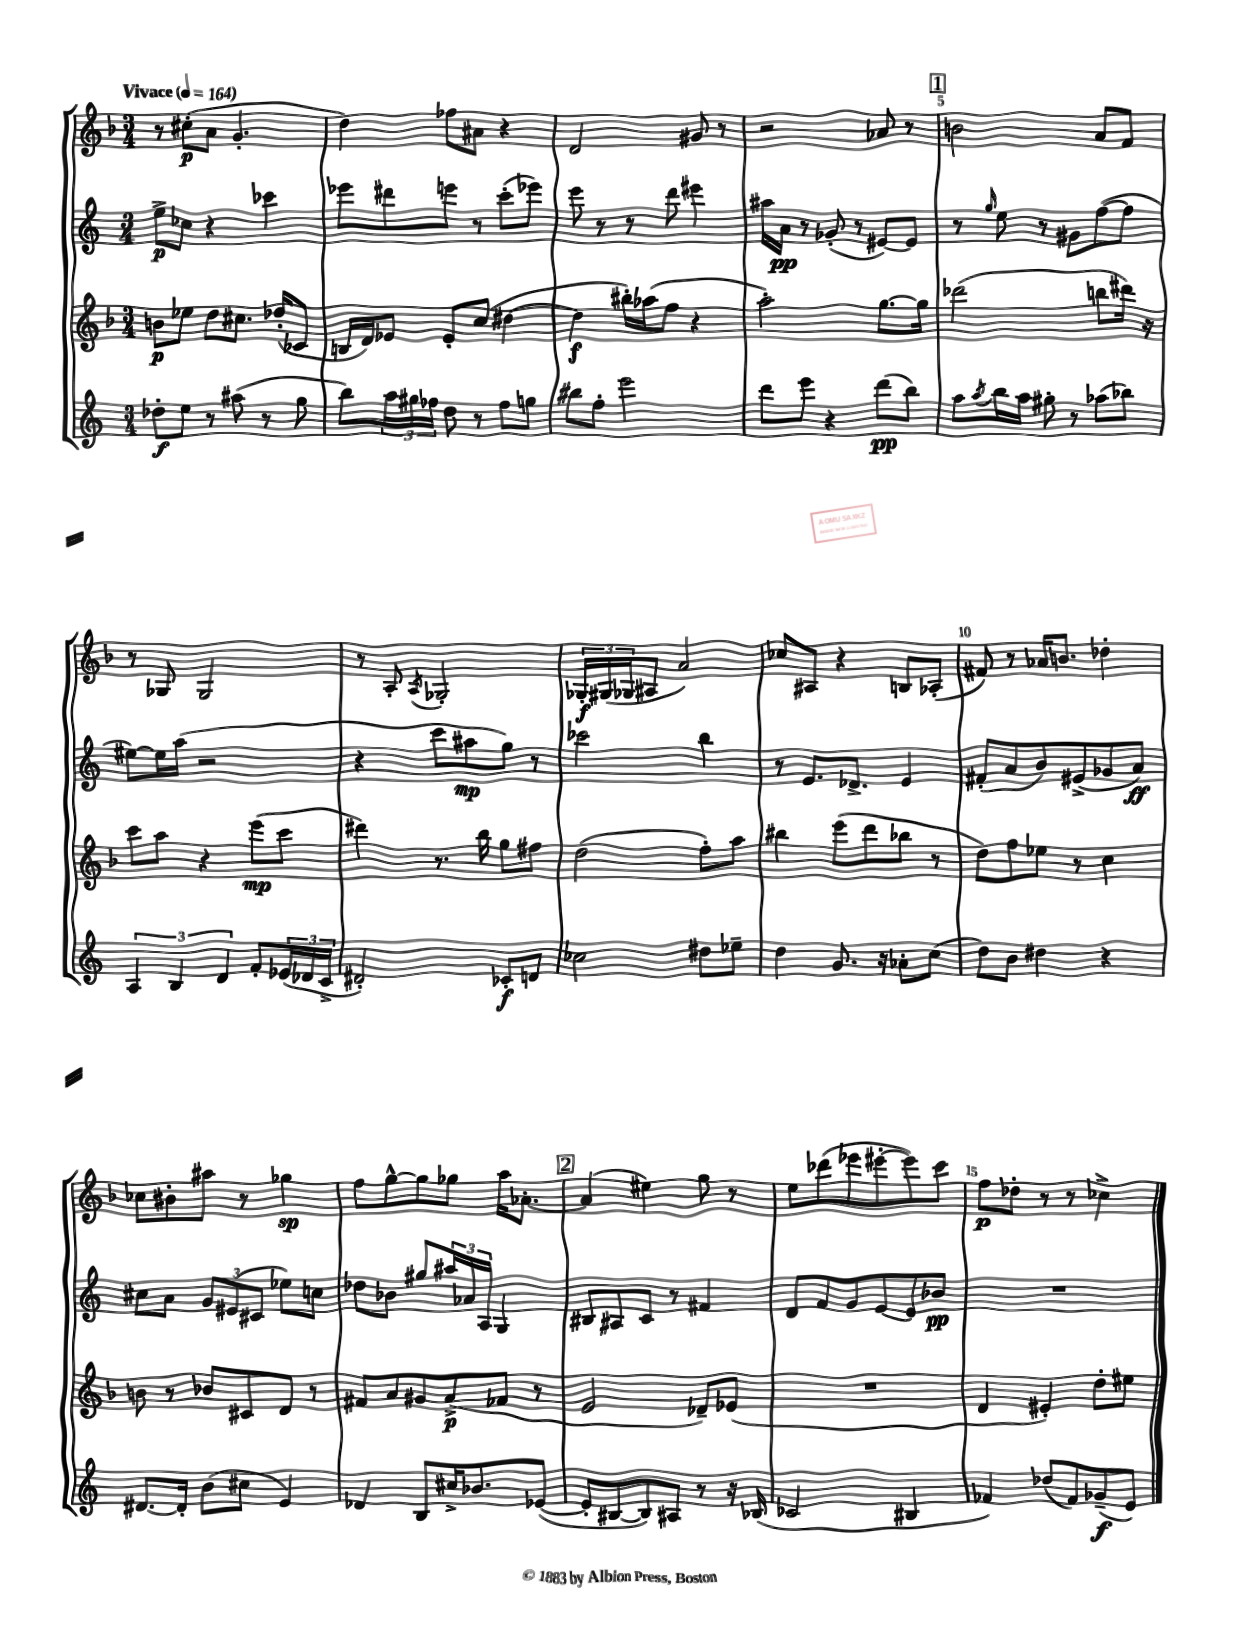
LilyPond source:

<<
\new StaffGroup <<
\new Staff = "s0" {
    \clef treble \key f \major \numericTimeSignature \time 3/4 \tempo "Vivace" 4 = 164
    r8 cis''8-.\p( a'8 g'4.-. |
    d''4) fes''8 ais'8 r4 |
    d'2 gis'8 r8 |
    r2 aes'8 r8 |
    \mark \markup { \box "1" } b'2 a'8 f'8 |
    r8 ges8 ges2 |
    r8 a8-. \acciaccatura { a8 } ges2-. |
    \tuplet 3/2 { ges16-.\f gis16( ges16 } ais8 a'2) |
    ces''8 ais8 r4 b8 aes8-.( |
    fis'8) r8 aes'16 b'8. des''4-. |
    ces''8 bis'8-. ais''8 r8 ges''4\sp |
    f''8 g''8~-^ g''8 ges''8 a''16 aes'8.~-. |
    \mark \markup { \box "2" } aes'4( eis''4) g''8 r8 |
    e''8 des'''8( ees'''8 eis'''8~-. eis'''8) c'''8 |
    f''8\p des''8-. r8 r8 ces''4-> \bar "|." |
}
\new Staff = "s1" {
    \clef treble \key c \major \numericTimeSignature \time 3/4
    e''8->\p ces''8 r4 ces'''4 |
    ees'''8 dis'''8 e'''8 r8 c'''8-.( ees'''8) |
    e'''8 r8 r8 d'''8 eis'''4 |
    ais''16 a'16\pp r8 ges'8-.( r8 eis'8~) eis'8 |
    \mark \markup { \box "1" } r8 \grace { g''16 } e''8 r8 gis'8 f''8~( f''8 |
    eis''8~) eis''16 a''16( r2 |
    r4 c'''8 ais''8\mp g''8) r8 |
    ces'''2 b''4 |
    r8 e'8. des'8.-> e'4 |
    fis'8-.( a'8 b'8) eis'8->( ges'8 a'8\ff) |
    cis''8 a'8 \tuplet 3/2 { g'8 eis'8( cis'8 } ees''8) c''8 |
    des''8 bes'8 gis''8 \tuplet 3/2 { ais''16 aes'16 a16 } g4 |
    \mark \markup { \box "2" } bis8 ais8 c'8 r8 fis'4 |
    d'8 f'8 g'8 e'8~ e'8 bes'8\pp |
    R2. \bar "|." |
}
\new Staff = "s2" {
    \clef treble \key f \major \numericTimeSignature \time 3/4
    b'8\p ees''8 d''8 cis''8. des''16-.( ces'8 |
    b16 d'16) ees'8 ees'8-. c''8( dis''4~ |
    dis''4\f bis''16-.) aes''16( f''8 r4 |
    a''2-.) g''8.~ g''16 |
    \mark \markup { \box "1" } des'''2( b''8 dis'''16) r16 |
    c'''8 a''8 r4 e'''8\mp( c'''8 |
    dis'''4) r8. bes''16 g''8 fis''8 |
    d''2( f''8-.) a''8 |
    bis''4 e'''8( d'''8 bes''8 r8 |
    d''8) f''8 ees''8 r8 c''4 |
    b'8 r8 bes'8 cis'8 d'8 r8 |
    fis'8 a'8 gis'8 a'8->\p( fes'8 r8 |
    \mark \markup { \box "2" } e'2 des'8--) ees'8( |
    R2. |
    d'4 eis'4-.) d''8-. eis''8 \bar "|." |
}
\new Staff = "s3" {
    \clef treble \key c \major \numericTimeSignature \time 3/4
    des''8-.\f e''8 r8 ais''8( r8 g''8 |
    b''8) \tuplet 3/2 { a''16 gis''16 fes''16 } d''8 r8 fes''8 g''8 |
    bis''8 f''8-. e'''2 |
    d'''8 e'''8 r4 d'''8\pp( b''8) |
    \mark \markup { \box "1" } a''8 \acciaccatura { a''8 } b''16 a''16 gis''8-. r8 aes''8( bes''8) |
    \tuplet 3/2 { a4 b4 d'4 } f'8-. \tuplet 3/2 { ees'16( des'16 c'16-> } |
    dis'2-.) ces'8-.\f d'8 |
    ces''2 dis''8 ees''8-- |
    d''4 g'8. r16 aes'8-. c''8( |
    d''8) b'8 dis''4 r4 |
    dis'8.~ dis'16-. b'8( cis''8 e'4) |
    des'4 b8 cis''16-> bes'8. ees'8~( |
    \mark \markup { \box "2" } ees'8-. bis8~ bis8) ais8 r8 r16 bes16( |
    ces'2 bis4 |
    fes'4) des''8( fes'8) ges'8--\f( e'8) \bar "|." |
}
>>
>>
\layout { \context { \Score \override BarNumber.break-visibility = ##(#f #t #t) barNumberVisibility = #(every-nth-bar-number-visible 5) } }
